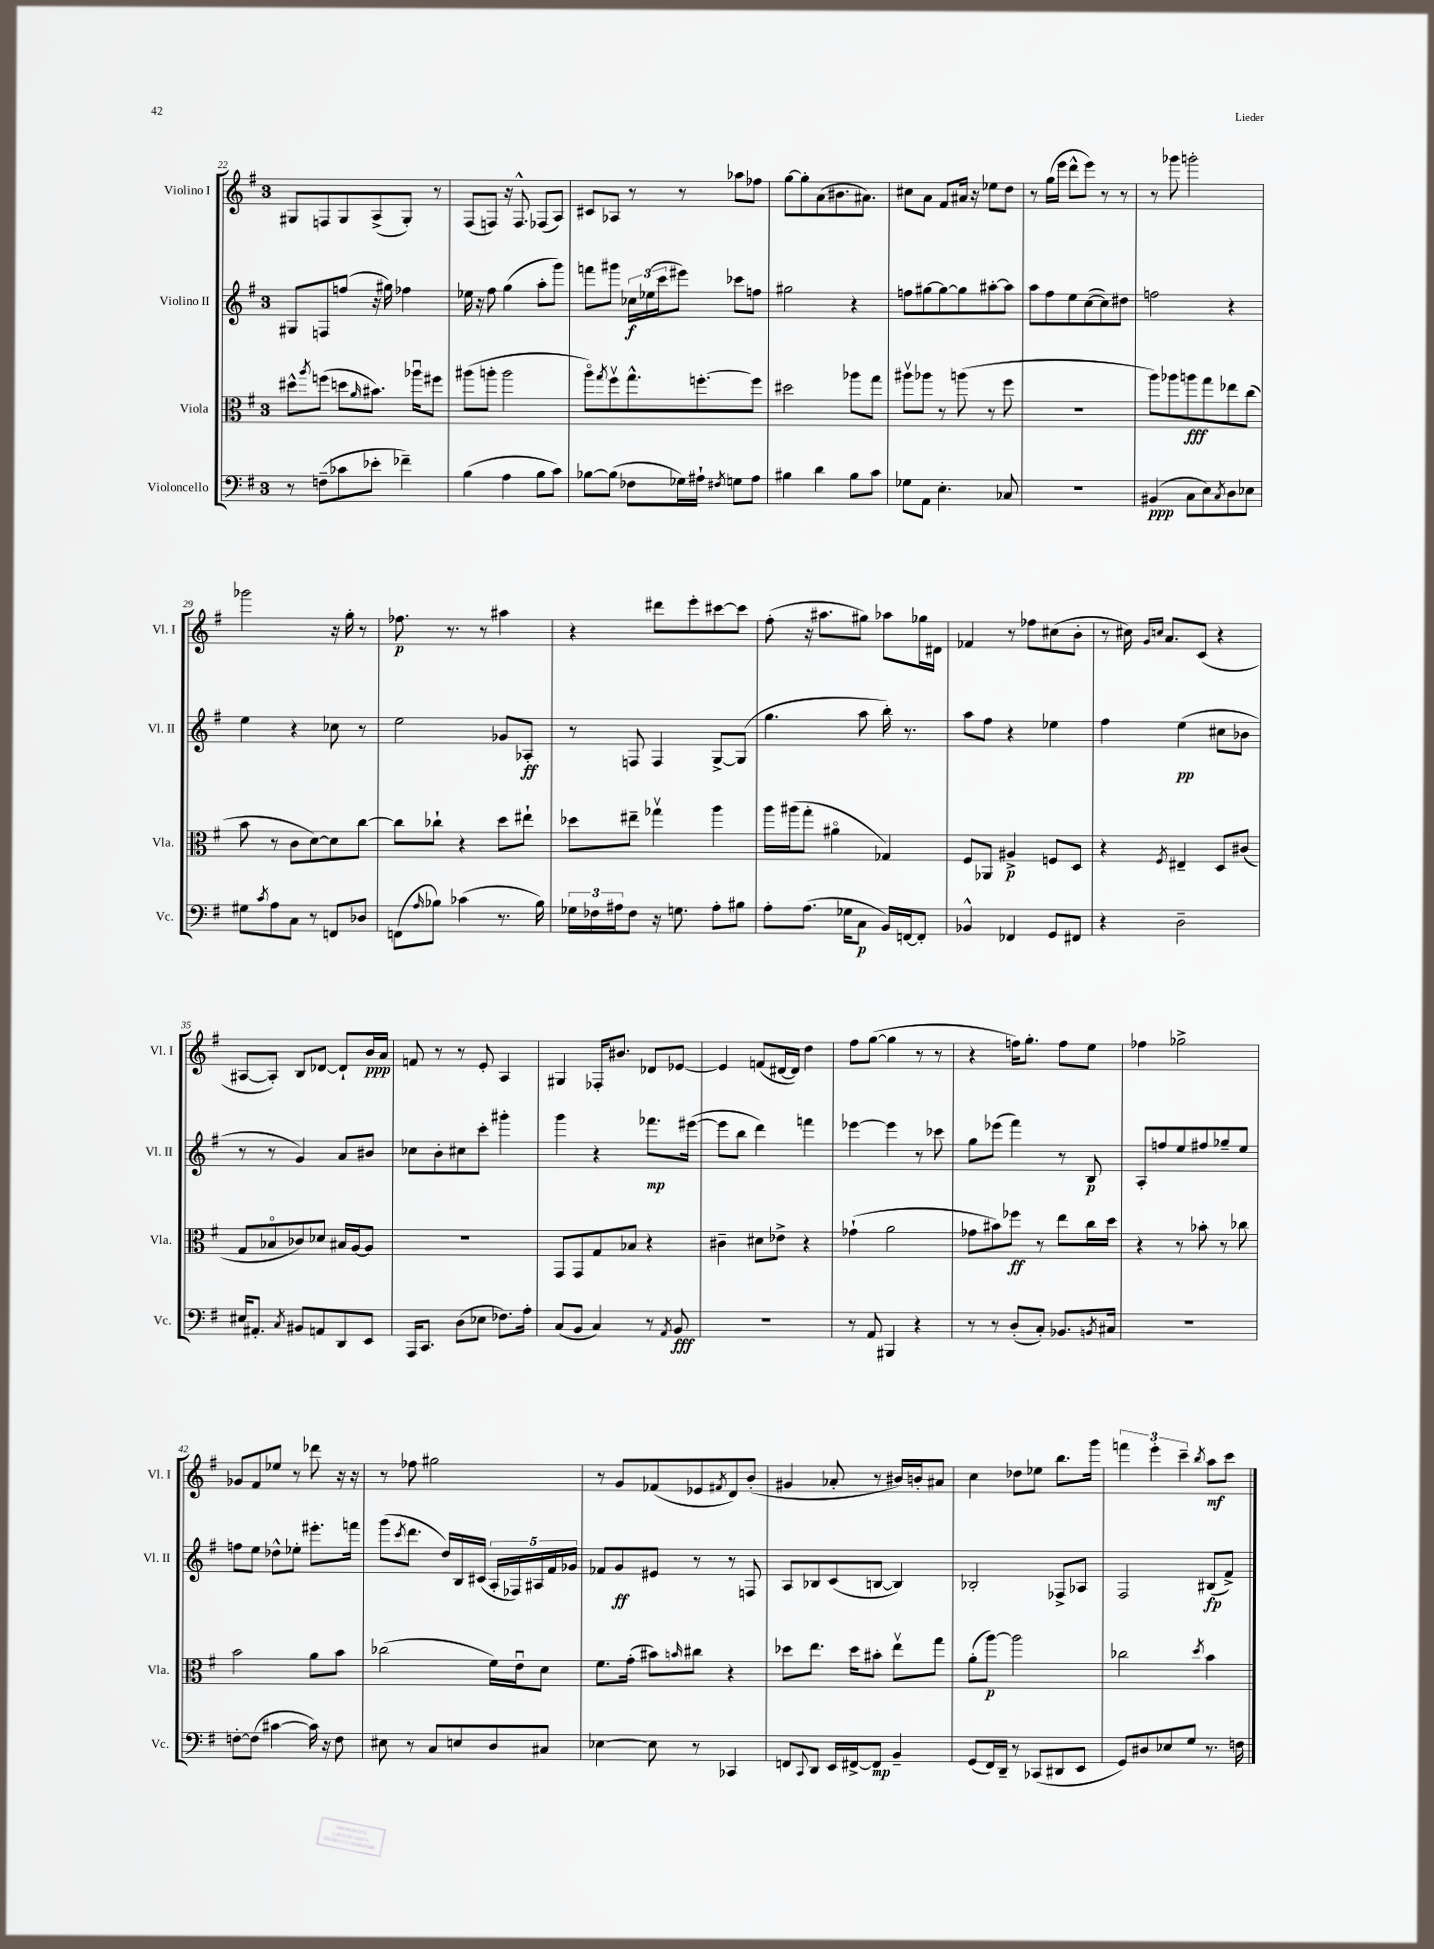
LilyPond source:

<<
\new StaffGroup <<
\new Staff = "s0" \with { instrumentName = "Violino I" shortInstrumentName = "Vl. I" } {
    \clef treble \key g \major \once \override Staff.TimeSignature.style = #'single-digit \time 3/4
    gis8 f8 gis8 a8->( gis8-.) r8 |
    fis8( f8) r16 f8.-^ fes8( a8) |
    cis'8 aes8 r8 r8 aes''8 fes''8 |
    g''8~ g''8-. a'8( bis'8. ais'8.) |
    cis''8 a'8 fis'8 ais'16 r16 ees''8 d''8 |
    r8 g''16( e'''16 d'''8-^ e'''8) r8 r8 |
    r8 ges'''8 g'''2-. |
    ges'''2 r16 g''16-. r8 |
    fes''8.\p r8. r8 ais''4 |
    r4 dis'''8 e'''8-. cis'''8~ cis'''8 |
    fis''8-.( r16 ais''8. gis''8) aes''8 ges''16 dis'16 |
    fes'4 r8 fes''8 cis''8( b'8-. |
    r8 cis''16) \grace { g'16 c''16 } a'8. c'8( r4 |
    ais8~ ais8-.) b8 des'8~ des'8-! b'16\ppp a'16 |
    f'8 r8 r8 e'8-. a4 |
    gis4 fes16-. bis'8. des'8 ees'8~ |
    ees'4 f'8( dis'16~ dis'16) d''4 |
    fis''8 g''8~( g''4 r8 r8 |
    r4 f''16) g''8.-. f''8 e''8 |
    fes''4 ges''2-> |
    ges'8 fis'8 ees''8 r8 des'''8 r16 r16 |
    r8 fes''8 gis''2 |
    r8 g'8 fes'8( ees'8 \acciaccatura { fis'8 } d'8) b'8-.( |
    gis'4 aes'8-. r8 bis'16) b'16-. ais'8 |
    c''4 des''8 ees''8 b''8. g'''16 |
    \tuplet 3/2 { f'''4 e'''4-. c'''4-- } \acciaccatura { b''8 } a''8\mf c'''8 \bar "|." |
}
\new Staff = "s1" \with { instrumentName = "Violino II" shortInstrumentName = "Vl. II" } {
    \clef treble \key g \major \once \override Staff.TimeSignature.style = #'single-digit \time 3/4
    gis8 f8 f''8( r16 gis''16) fes''4 |
    ees''16 r16 fis''8 g''4( a''8-. g'''8) |
    f'''8 gis'''8 \tuplet 3/2 { ces''16\f ees''16( c'''16 } eis'''8) ces'''8 f''8 |
    gis''2 r4 |
    f''8 gis''8~ gis''8~ gis''8 ais''8~-. ais''8 |
    a''8 fis''8 e''8 c''8~( c''8) dis''8 |
    f''2 r4 |
    e''4 r4 ces''8 r8 |
    e''2 ges'8 aes8-.\ff |
    r8 f8 f4 g8~-> g8( |
    g''4. a''8 b''16-.) r8. |
    a''8 fis''8 r4 ees''4 |
    fis''4 e''4\pp( cis''8 bes'8 |
    r8 r8 g'4) a'8 bis'8 |
    ces''8 b'8-. cis''8 c'''8-. gis'''4-. |
    g'''4 r4 fes'''8.\mp eis'''16~( |
    eis'''8 b''8 d'''4) f'''4 |
    ees'''4~ ees'''4 r8 ces'''8 |
    g''8 ees'''8( fis'''4) r8 b8\p |
    a8-. f''8 e''8 fis''8 ges''8-- e''8 |
    f''8 e''8 des''8-^ ees''8-. eis'''8.-. f'''16 |
    g'''8( \acciaccatura { c'''8 } d'''8. d''16) b16 cis'16( \tuplet 5/4 { a16-. fes16) ais16 fis'16 ges'16 } |
    fes'8 g'8\ff eis'8 r8 r8 f8 |
    a8 bes8 c'8( b8~ b4) |
    bes2-. fes8-> aes8 |
    fis2 bis8\fp( fis'8->) \bar "|." |
}
\new Staff = "s2" \with { instrumentName = "Viola" shortInstrumentName = "Vla." } {
    \clef alto \key g \major \once \override Staff.TimeSignature.style = #'single-digit \time 3/4
    dis''8-^ \acciaccatura { a''8 } f''8( d''8 \grace { a'16 } bis'8.) aes''16\downbow fis''8 |
    ais''8( a''8-. a''2 |
    a''8\flageolet) \acciaccatura { g''8 } fis''8\upbow g''8.-^ f''8.~-. f''8 |
    dis''2 aes''8 g''8 |
    ais''8\upbow aes''8 r8 a''8( r8 fis''8 |
    R2. |
    a''8) aes''8 a''8\fff g''8 ees''8 c''8( |
    b'8 r8 c'8 d'8~) d'8 c''8~ |
    c''8 ces''8-! r4 d''8 eis''8-! |
    des''8 eis''8-- ges''4\upbow a''4 |
    a''16 ais''16( g''8-. ais'4\flageolet ges4) |
    fis8 aes,8 ais4->\p f8 d8 |
    r4 \acciaccatura { fis8 } eis4-- d8 cis'8( |
    g8 bes8\flageolet ces'8) des'8 bis16 a16~ a8 |
    R2. |
    g,8 g,8 g8 bes8 r4 |
    cis'4-- dis'8 ees'8-> r4 |
    ges'4-!( a'2 |
    ges'8 bis'8) fes''8\ff r8 e''8 c''16 d''16 |
    r4 r8 bes'8-. r8 ces''8 |
    b'2 a'8 b'8 |
    ces''2( fis'16) e'16\downbow d'8 |
    fis'8. g'16-.( bis'8) \grace { b'16 } cis''8 r4 |
    des''8 e''8. des''16 bis'8-. e''8\upbow g''8 |
    a'8-.( a''8~\p) a''2 |
    ces''2 \acciaccatura { d''8 } b'4 \bar "|." |
}
\new Staff = "s3" \with { instrumentName = "Violoncello" shortInstrumentName = "Vc." } {
    \clef bass \key g \major \once \override Staff.TimeSignature.style = #'single-digit \time 3/4
    r8 f8--( ces'8 ees'8-. fes'4--) |
    b4( a4 b8 c'8) |
    bes8~ bes8( fes8 ges16) ais16-! \acciaccatura { fis8 } g8 ais8 |
    bis4 d'4 bis8 c'8 |
    ges8 a,8 e4.-. ces8 |
    R2. |
    bis,4\ppp( c8 e8) \acciaccatura { c8 } d8 ees8 |
    gis8 \acciaccatura { c'8 } a8 c8 r8 f,8 des8 |
    f,8( \grace { a16 } bes8) ces'4( r8. bes16) |
    \tuplet 3/2 { ges16 fes16 ais16 } fes8 r16 g8. ais8-. bis8 |
    a8-. a8.( ges16 c8\p b,16) f,16~ f,8-. |
    bes,4-^ fes,4 g,8 fis,8 |
    r4 d2-- |
    eis16 ais,8.-. \acciaccatura { c8 } bis,8 a,8 d,8 e,8 |
    a,,16 c,8. d8( ees8 fes8.) a16-. |
    c8( b,8 c4) r8 \acciaccatura { a,8 } b,8\fff |
    r2. |
    r8 a,8 bis,,4 r4 |
    r8 r8 d8-.( c8-.) bes,8. \acciaccatura { b,8 } cis16 |
    R2. |
    f8~-. f8( cis'4~ cis'16) r16 f8 |
    eis8 r8 c8 e8 d8 cis8 |
    ees4~ ees8 r8 ces,4 |
    f,8 \appoggiatura { c,8 } d,8 e,16 fis,16~-> fis,8\mp b,4-- |
    g,8( fis,16) d,16-- r8 ces,8( dis,8 e,8 |
    g,8) dis8 ees8 g8 r8. f16 \bar "|." |
}
>>
>>
\layout { \context { \Score currentBarNumber = #22 } }
